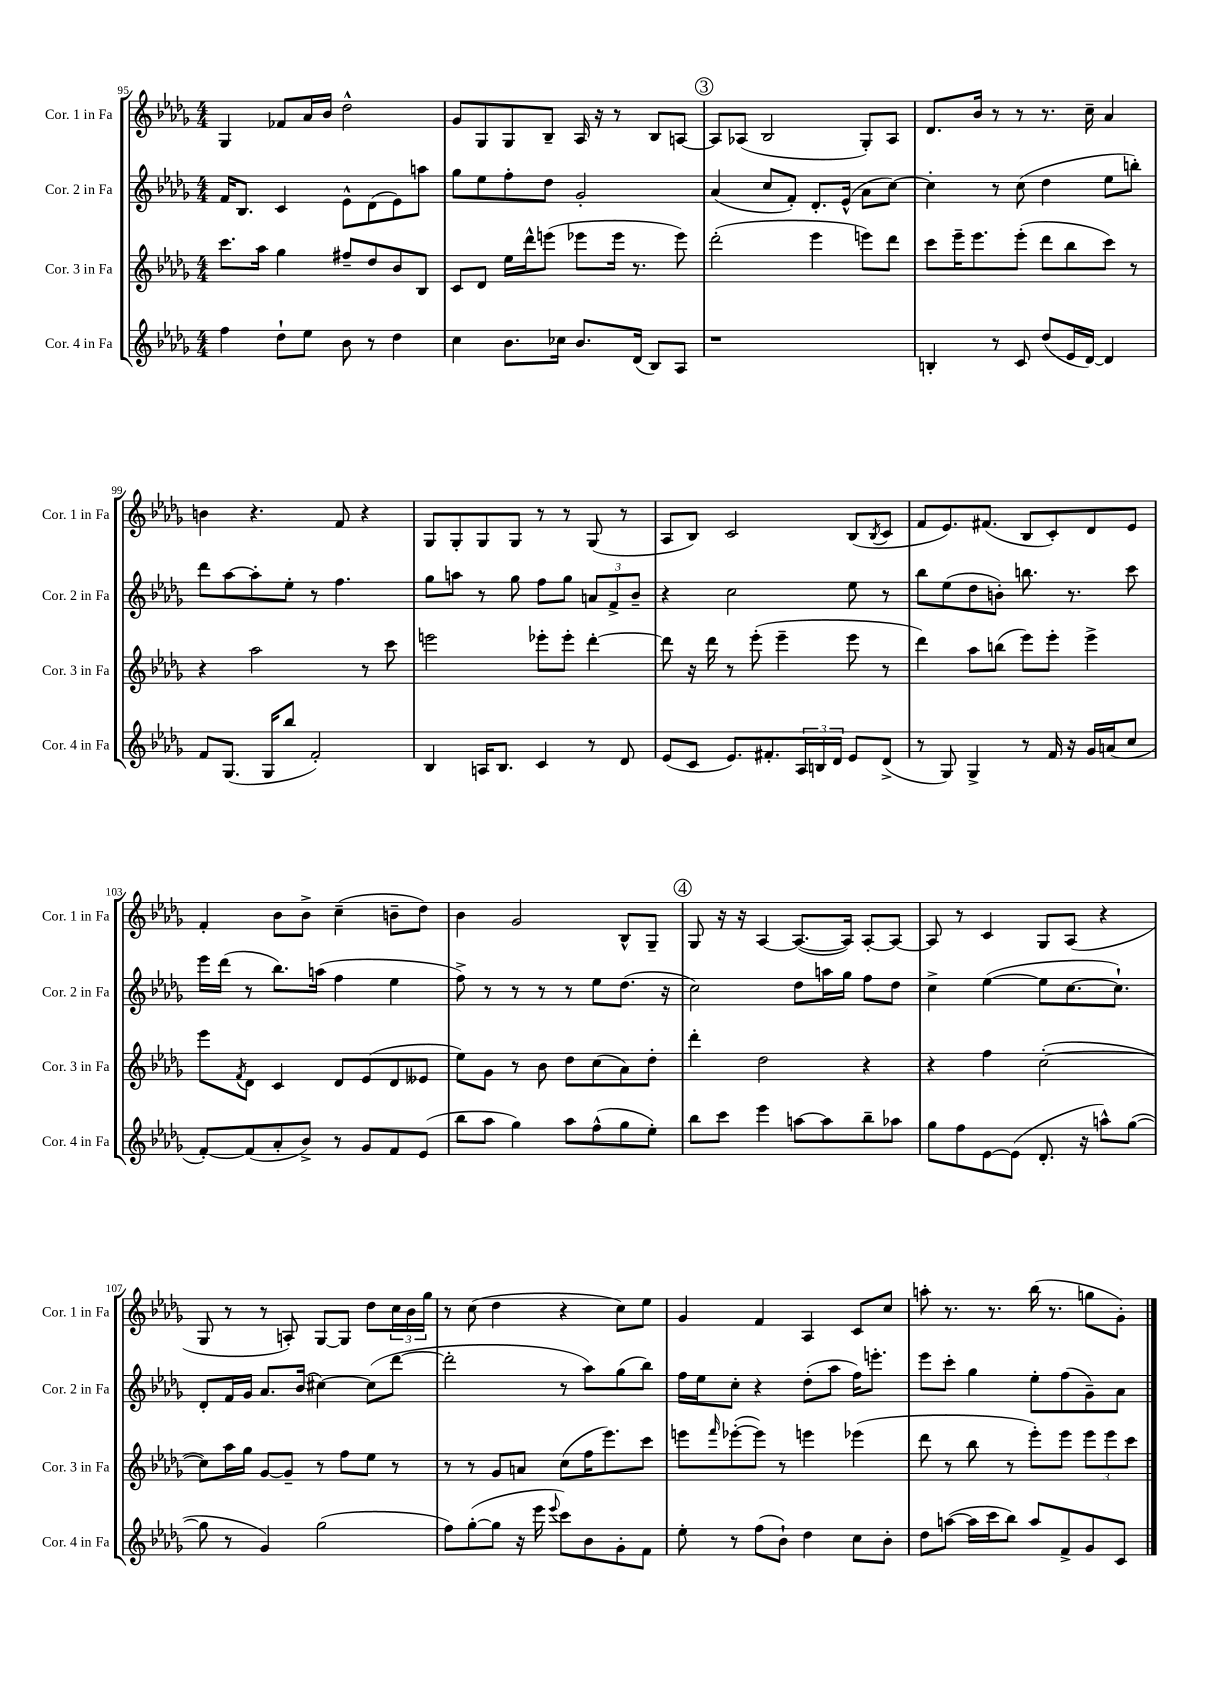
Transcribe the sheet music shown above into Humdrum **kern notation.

**kern	**kern	**kern	**kern
*staff4	*staff3	*staff2	*staff1
*clefG2	*clefG2	*clefG2	*clefG2
*k[b-e-a-d-g-]	*k[b-e-a-d-g-]	*k[b-e-a-d-g-]	*k[b-e-a-d-g-]
*M4/4	*M4/4	*M4/4	*M4/4
4ff\	8.ccc\L	16f/LK	4G-/
.	.	8.B-/J	.
.	16aa-\Jk	.	.
8dd-`\L	4gg-\	4c/	8f-/L
8ee-\J	.	.	16a-/L
.	.	.	16b-/JJ
8b-\	8ff#~/L	8e-^^\L	2dd-^^\
8r	8dd-/	(8d-\	.
4dd-\	8b-/	8e-\)	.
.	8B-/J	8aa\J	.
=	=	=	=
4cc\	8c/L	8gg-\L	8g-/L
.	8d-/J	8ee-\	8G-/
8.b-\L	16ee-\LL	8ff'\	8G-/
.	16ddd-^^\J	.	.
.	(8eee\J	8dd-\J	8B-~/J
16cc-\Jk	.	.	.
8.b-/L	8eee-\L	2g-'/	16A-/
.	.	.	16r
.	16eee-\Jk	.	8r
(16d-/Jk	8.r	.	.
8B-/L)	.	.	8B-/L
8A-/J	8eee-\)	.	[8A/J
=	=	=	=
1r	(2ddd-'\	(4a-/	8A/]L
.	.	.	(8A-/J
.	.	8cc/L	2B-/
.	.	8f'/J)	.
.	4eee-\	8.d-'/L	.
.	.	(16e-^^/Jk	.
.	8eee\L)	8a-\L	8G-'/L)
.	8ddd-\J	[8cc\J)	8A-/J
=	=	=	=
4B'/	8ccc\L	4cc'\]	8.d-/L
.	16eee-~\K	.	.
.	8.eee-\	.	16b-/Jk
8r	.	8r	8r
8c/	(8eee-'\J	(8cc\	8r
(8dd-/L	8ddd-\L	4dd-\	8.r
16e-/L	8bb-\	.	.
[16d-/JJ)	.	.	16cc~\
4d-/]	8ccc\J)	8ee-\L	4a-/
.	8r	8bb'\J)	.
=	=	=	=
8f/L	4r	8ddd-\L	4b\
(8.G-/J	.	[8aa-\	.
.	2aa-\	8aa-'\]	4.r
16G-/LK	.	.	.
8bb-/J	.	8ee-'\J	.
2f'/)	.	8r	.
.	.	4.ff\	8f/
.	8r	.	4r
.	8ccc\	.	.
=	=	=	=
4B-/	2eee\	8gg-\L	8G-/L
.	.	8aa\J	8G-'/
16A/LK	.	8r	8G-/
8.B-/J	.	.	.
.	.	8gg-\	8G-/J
4c/	8eee-'\L	8ff\L	8r
.	8eee-'\J	8gg-\J	8r
8r	[4ddd-'\	12a/L	(8G-/
.	.	12f^/	.
8d-/	.	.	8r
.	.	12b-~/J	.
=	=	=	=
(8e-/L	8ddd-\]	4r	8A-/L
8c/J	16r	.	8B-/J)
.	16ddd-\	.	.
8.e-/L)	8r	2cc\	2c/
.	(8eee-'\	.	.
8.f#'/	.	.	.
.	4eee-~\	.	.
24A-/L	.	.	.
24B/	.	.	.
24d-/JJ	.	.	.
8e-/L	8eee-\	8ee-\	(8B-/L
.	.	.	8qB-/
(8d-^/J	8r	8r	8c/J
=	=	=	=
8r	4ddd-\)	8bb-\L	8f/L
8G-/)	.	(8ee-\	8.e-/)
4G-^/	8aa-\L	8dd-\	.
.	.	.	(8.f#/J
.	(8bb\J	8b'\J)	.
8r	8eee-\L)	8.bb\	8B-/L
16f/	8eee-'\J	.	8c'/)
16r	.	8.r	.
16g-/LL	4eee-^\	.	8d-/
(16a/J	.	.	.
8cc/J	.	8ccc\	8e-/J
=	=	=	=
[8f'/L)	8eee-\L	16eee-\LL	4f'/
.	.	(16ddd-\JJ	.
.	8qf/	.	.
(8f/]	8d-\J	8r	.
8a-'/	4c/	8.bb-\L)	8b-\L
8b-^/J)	.	.	8b-^\J
.	.	(16aa\Jk	.
8r	8d-/L	4ff\	(4cc~\
8g-/L	(8e-/	.	.
8f/	8d-/	4ee-\	8b~\L
(8e-/J	8e--/J	.	8dd-\J)
=	=	=	=
8bb-\L	8ee-\L)	8ff^\)	4b-\
8aa-\J	8g-\J	8r	.
4gg-\)	8r	8r	2g-/
.	8b-\	8r	.
8aa-\L	8dd-\L	8r	.
(8ff^^\	(8cc\	8ee-\L	.
8gg-\	8a-\)	(8.dd-\J	8B-^^/L
8ee-'\J)	8dd-'\J	.	8G-~/J
.	.	16r	.
=	=	=	=
8bb-\L	4ddd-'\	2cc\)	8G-/
8ccc\J	.	.	16r
.	.	.	16r
4eee-\	2dd-\	.	[4A-/
[8aa\L	.	8dd-\L	(8.A-/_L
8aa\]	.	16aa\L	.
.	.	16gg-\JJ	16A-/]Jk)
8bb-~\	4r	8ff\L	[8A-'/L
8aa-\J	.	8dd-\J	8A-/_J
=	=	=	=
8gg-\L	4r	4cc^\	8A-/]
8ff\	.	.	8r
[8e-\	4ff\	([4ee-\	4c/
(8e-\]J	.	.	.
8.d-'/	([2cc'\	8ee-\]L	8G-/L
.	.	[8.cc\	(8A-/J
16r	.	.	.
8aa^^\L)	.	.	4r
.	.	8.cc`\]J)	.
([8gg-\J	.	.	.
=	=	=	=
8gg-\]	8cc\]L)	8d-'/L	8G-/
8r	16aa-\L	16f/L	8r
.	16gg-\JJ	16g-/JJ	.
4g-/)	[8g-/L	8.a-/L	8r
.	8g-~/]J	.	8A'/)
.	.	(16b-/Jk	.
(2gg-\	8r	[4cc#\)	[8G-/L
.	8ff\L	.	8G-/]J
.	8ee-\J	(8cc#\]L	8dd-\L
.	8r	[8ddd-\J	24cc\L
.	.	.	24b-\
.	.	.	24gg-\JJ
=	=	=	=
8ff\L)	8r	2ddd-'\]	8r
([8gg-'\	8r	.	(8cc\
8gg-\]J	8g-/L	.	4dd-\
16r	8a/J	.	.
16eee-\	.	.	.
8qqeee-/	.	.	.
8ccc\L)	(8cc\L	8r	4r
8b-\	16ff\K	8aa-\L)	.
.	8.eee-\)	.	.
8g-'\	.	(8gg-\	8cc\L)
8f\J	8ccc\J	8bb-\J)	8ee-\J
=	=	=	=
8ee-'\	8eee\L	16ff\LL	4g-/
.	.	16ee-\J	.
.	16qqfff/	.	.
8r	([8eee-'\	8cc'\J	.
(8ff\L	8eee-\]J)	4r	4f/
8b-`\J)	8r	.	.
4dd-\	4eee\	(8dd-'\L	4A-/
.	.	8aa-\J	.
8cc\L	(4eee-\	16ff\LK)	8c/L
.	.	8.eee'\J	.
8b-'\J	.	.	8cc/J
=	=	=	=
8dd-\L	8ddd-\	8eee-\L	8aa'\
([8aa\J	8r	8ccc'\J	8.r
16aa\]LL	8bb-\	4gg-\	.
16ccc\J	.	.	8.r
8bb-\J)	8r	.	.
8aa/L	8eee-'\L)	8ee-'\L	(16bb-\
.	.	.	8.r
8f^/	8eee-\J	(8ff\	.
8g-/	12eee-\L	8g-~\)	8gg\L
.	12eee-\	.	.
8c/J	.	8a-\J	8g-'\J)
.	12ccc\J	.	.
==	==	==	==
*-	*-	*-	*-
